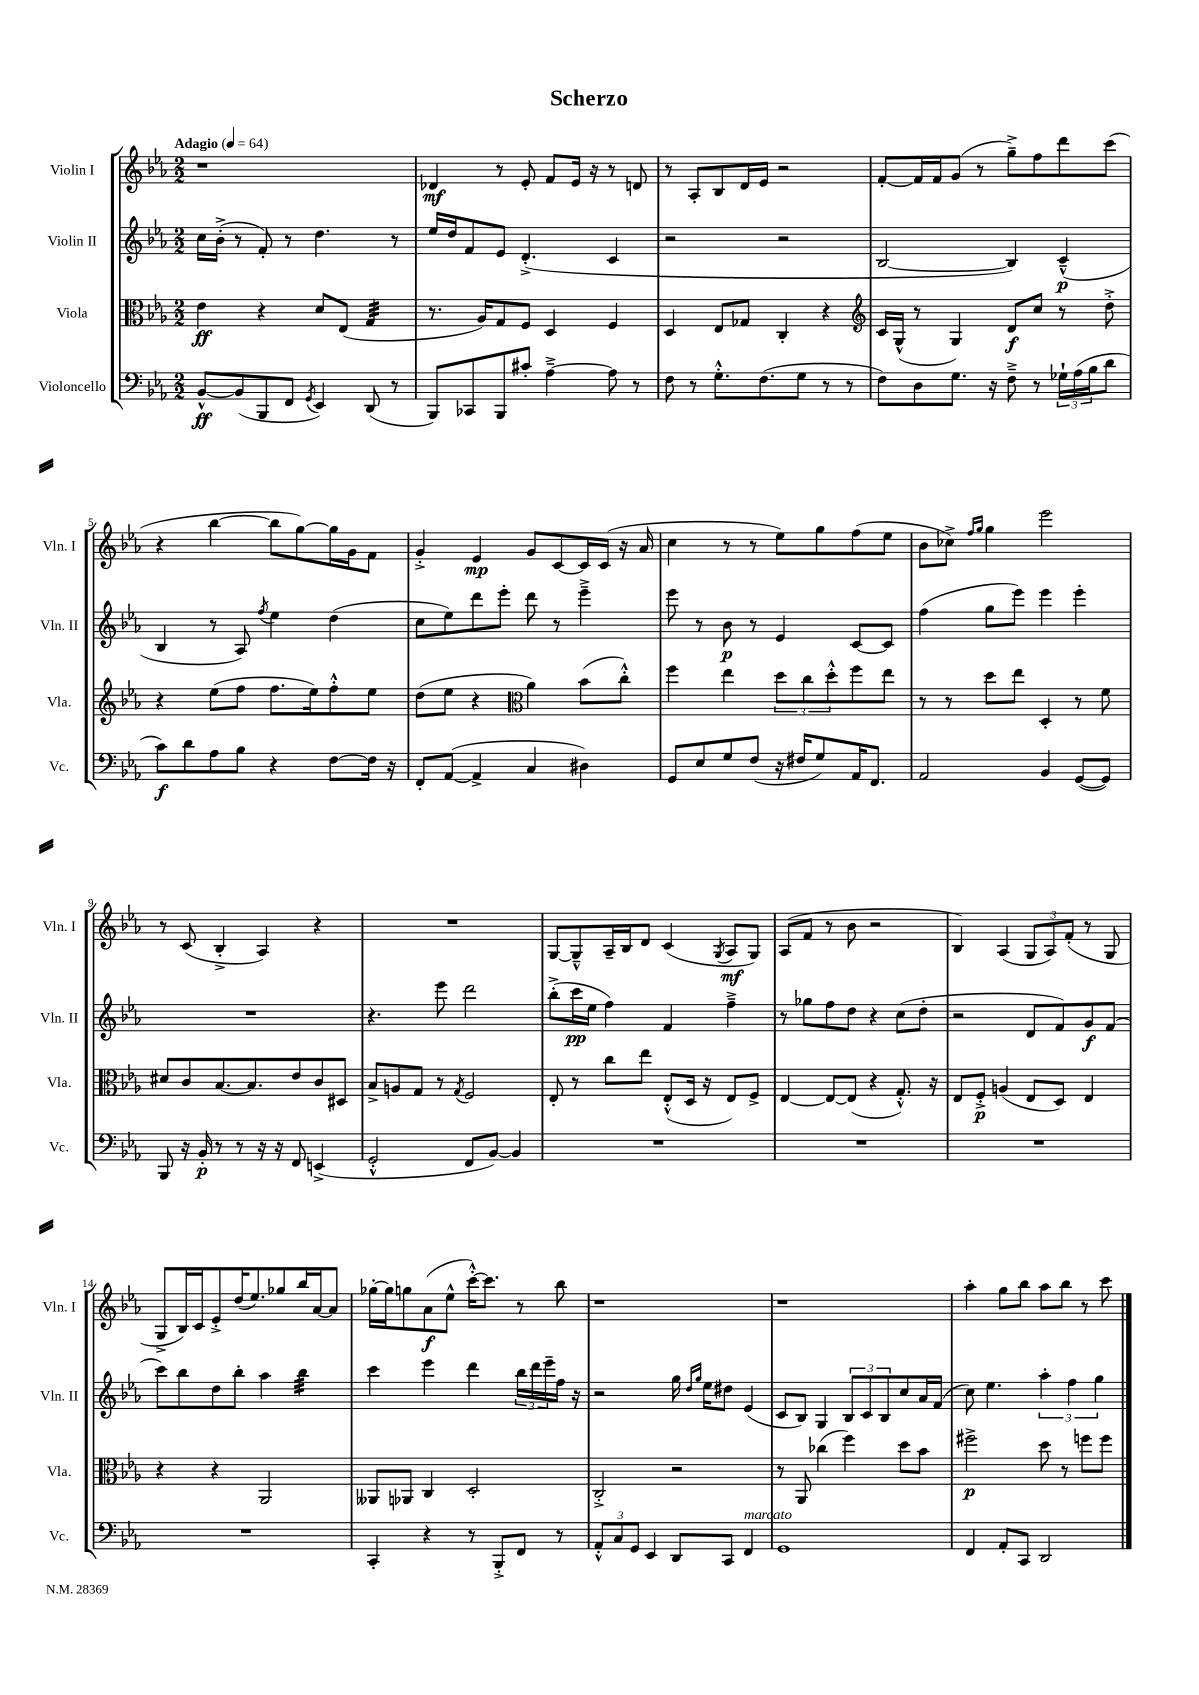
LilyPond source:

\header { title = "Scherzo" }
<<
\new StaffGroup <<
\new Staff = "s0" \with { instrumentName = "Violin I" shortInstrumentName = "Vln. I" } {
    \clef treble \key ees \major \numericTimeSignature \time 2/2 \tempo "Adagio" 4 = 64
    r1 |
    des'4\mf r8 ees'8-. f'8 ees'16 r16 r8 d'8 |
    r8 aes8-. bes8 d'16 ees'16 r2 |
    f'8~-. f'16 f'16 g'8( r8 g''8--->) f''8 d'''8 c'''8( |
    r4 bes''4~ bes''8 g''8~) g''16 g'16 f'8 |
    g'4-.-> ees'4\mp g'8 c'8~ c'16 c'16( r16 aes'16 |
    c''4 r8 r8 ees''8) g''8 f''8( ees''8 |
    bes'8 ces''8->) \grace { f''16 g''16 } g''4 ees'''2 |
    r8 c'8( bes4-.-> aes4) r4 |
    R1 |
    g8~ g8---^ aes16-- bes16 d'8 c'4( \acciaccatura { g8 } aes8\mf g8) |
    aes8( f'8 r8 bes'8 r2 |
    bes4) aes4( \tuplet 3/2 { g8 aes8) f'8-.( } r8 g8 |
    g8-> bes16) c'16 ees'8-.-> d''16( ees''8.) ges''8 bes''16 aes'16~ aes'8 |
    ges''16~-. ges''16 g''8 aes'8\f( ees''8-^ c'''16~-.-^) c'''8. r8 bes''8 |
    r1 |
    r1 |
    aes''4-. g''8 bes''8 aes''8 bes''8 r8 c'''8 \bar "|." |
}
\new Staff = "s1" \with { instrumentName = "Violin II" shortInstrumentName = "Vln. II" } {
    \clef treble \key ees \major \numericTimeSignature \time 2/2
    c''16 bes'16-.->( r8 f'8-.) r8 d''4. r8 |
    ees''16 d''16 f'8 ees'8 d'4.-.->( c'4 |
    r2 r2 |
    bes2~ bes4) c'4---^\p( |
    bes4 r8 aes8) \acciaccatura { f''8 } ees''4 d''4( |
    c''8 ees''8) d'''8 ees'''8-. d'''8 r8 ees'''4---> |
    ees'''8 r8 bes'8\p r8 ees'4 c'8~ c'8 |
    f''4( g''8 ees'''8) ees'''4 ees'''4-. |
    R1 |
    r4. ees'''8 d'''2 |
    bes''8-.->( c'''16\pp ees''16 f''4) f'4 f''4---> |
    r8 ges''8 f''8 d''8 r4 c''8( d''8-. |
    r2 d'8 f'8) g'8\f f'8( |
    c'''8) bes''8 d''8 bes''8-. aes''4 bes''4:32 |
    c'''4 ees'''4 d'''4 \tuplet 3/2 { bes''16 d'''16 ees'''16-- } f''16 r16 |
    r2 g''16 \grace { d''16 g''16 } ees''16 dis''8 ees'4( |
    c'8 bes8) g4 \tuplet 3/2 { bes8 c'8 bes8 } c''8 aes'16 f'16( |
    c''8) ees''4. \tuplet 3/2 { aes''4-. f''4 g''4 } \bar "|." |
}
\new Staff = "s2" \with { instrumentName = "Viola" shortInstrumentName = "Vla." } {
    \clef alto \key ees \major \numericTimeSignature \time 2/2
    ees'4\ff r4 d'8 ees8( g4:32 |
    r8. aes16) g8 f8 d4 f4 |
    d4 ees8 ges8 c4-. r4 |
    \clef treble c'16 g16-^( r8 g4) d'8\f c''8 r8 d''8-.-> |
    r4 ees''8( f''8 f''8. ees''16) f''8-.-^ ees''8 |
    d''8( ees''8 r4 \clef alto aes'4) bes'8( c''8-.-^) |
    f''4 ees''4 \tuplet 3/2 { d''8 c''8 d''8-.-^ } f''8 ees''8 |
    r8 r8 d''8 ees''8 d4-. r8 f'8 |
    dis'8 c'8 bes8.~ bes8. ees'8 c'8 dis8 |
    bes8-> a8 g8 r8 \acciaccatura { g8 } f2 |
    ees8-. r8 c''8 ees''8 ees8-.-^( d16 r16 ees8) f8-> |
    ees4~ ees8~ ees8( r4 g8.-.-^) r16 |
    ees8 f8-.->\p a4( ees8 d8) ees4 |
    r4 r4 aes,2 |
    aeses,8 aes,8 c4 d2-. |
    c2-.-> r2 |
    r8 aes,8 ces''4( f''4) d''8 bes'8 |
    fis''2->\p d''8 r8 f''8 f''8 \bar "|." |
}
\new Staff = "s3" \with { instrumentName = "Violoncello" shortInstrumentName = "Vc." } {
    \clef bass \key ees \major \numericTimeSignature \time 2/2
    bes,8~-^\ff bes,8( bes,,8 f,8 \acciaccatura { g,8 } ees,4) d,8( r8 |
    bes,,8) ces,8 bes,,8 cis'8-. aes4~---> aes8 r8 |
    f8 r8 g8.-.-^ f8.( g8 r8 r8 |
    f8) d8 g8. r16 f8---> r8 \tuplet 3/2 { ges16-! aes16( bes16 } d'8 |
    c'8\f) d'8 aes8 bes8 r4 f8~ f16 r16 |
    f,8-. aes,8~( aes,4-> c4 dis4) |
    g,8 ees8 g8 f8( r16 fis16 g8) aes,16 f,8. |
    aes,2 bes,4 g,8~( g,8) |
    bes,,8 r16 bes,16-.\p r8 r8 r16 r16 f,8 e,4->( |
    g,2-.-^ f,8 bes,8~) bes,4 |
    R1 |
    R1 |
    R1 |
    R1 |
    c,4-. r4 r8 bes,,8-.-> f,8 r8 |
    \tuplet 3/2 { aes,8-.-^ c8 g,8 } ees,4 d,8 c,8 f,4^\markup { \italic "marcato" } |
    g,1 |
    f,4 aes,8-. c,8 d,2 \bar "|." |
}
>>
>>
